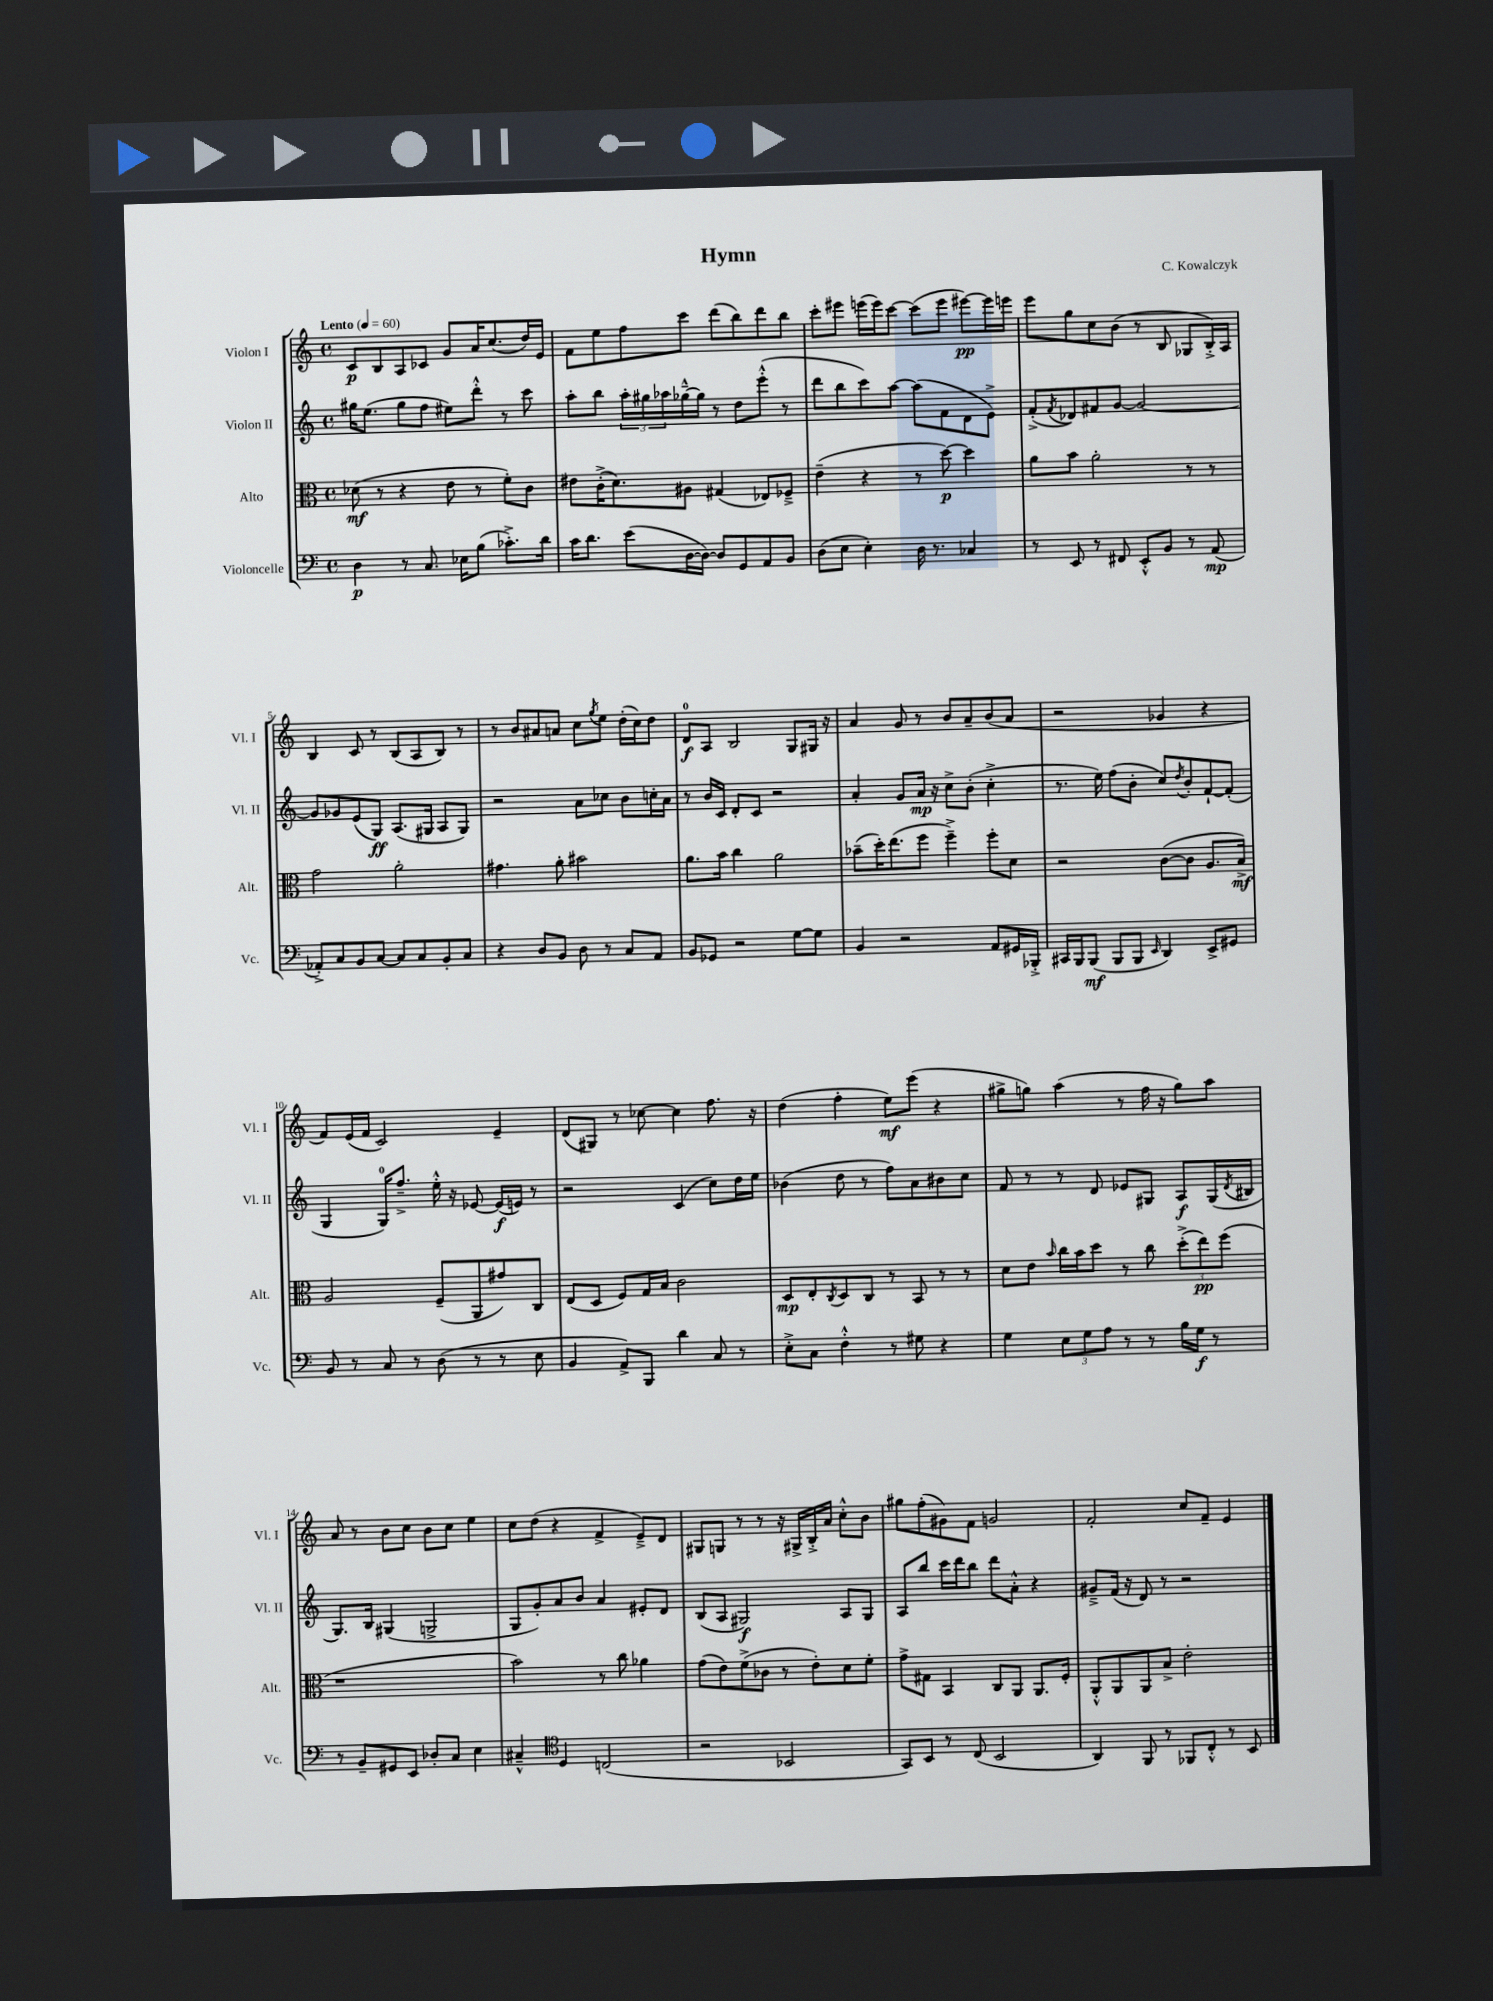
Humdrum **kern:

**kern	**dynam	**kern	**dynam	**kern	**dynam	**kern	**dynam
*part4	*part4	*part3	*part3	*part2	*part2	*part1	*part1
*staff4	*staff4	*staff3	*staff3	*staff2	*staff2	*staff1	*staff1
*I"Violoncelle	*	*I"Alto	*	*I"Violon II	*	*I"Violon I	*
*I'Vc.	*	*I'Alt.	*	*I'Vl. II	*	*I'Vl. I	*
*clefF4	*	*clefC3	*	*clefG2	*	*clefG2	*
*k[]	*	*k[]	*	*k[]	*	*k[]	*
*M4/4	*	*M4/4	*	*M4/4	*	*M4/4	*
*met(c)	*	*met(c)	*	*met(c)	*	*met(c)	*
*MM60	*	*MM60	*	*MM60	*	*MM60	*
=1	=1	=1	=1	=1	=1	=1	=1
!	!	!	!	!	!	!LO:TX:a:B:t=Lento	!
4D\	p	(8d-X\	mf	16gg#X\KL	.	8c/L	p
.	.	.	.	(8.ee\J	.	.	.
.	.	8r	.	.	.	8B/	.
8r	.	4r	.	8gg#\L	.	8A/	.
8.C/	.	.	.	8ff\J	.	8c-X/J	.
.	.	8e\	.	8ee#X\L)	.	8g/L	.
16E-X\KL	.	.	.	.	.	.	.
(8B\J	.	8r	.	8ddd'^^\J	.	16a/K	.
.	.	.	.	.	.	(8.cc/	.
8.c-X'^\L)	.	8f'\L)	.	8r	.	.	.
.	.	8c\J	.	8ccc\	.	16dd/L)	.
16d\Jk	.	.	.	.	.	16e/JJ	.
=2	=2	=2	=2	=2	=2	=2	=2
16c\KL	.	8e#X\L	.	8aa'\L	.	8f\L	.
8.d\J	.	.	.	.	.	.	.
.	.	(16c'^\K	.	8bb\J	.	8ee\	.
.	.	8.d\)	.	.	.	.	.
(8e\L	.	.	.	24aa'\LL	.	8ff\	.
.	.	.	.	24gg#X\	.	.	.
.	.	.	.	24aa-X\	.	.	.
[16D\L	.	8A#X\J	.	[16gg-X~^^\	.	8ccc\J	.
16D\JJ_)	.	.	.	16gg-\JJ]	.	.	.
8D/L]	.	(4G#X/	.	8r	.	(8ddd\L	.
8GG/	.	.	.	8dd\L	.	8bb\)	.
8AA/	.	8E-X/L)	.	(8eee'^^\J	.	8ddd\	.
8BB/J	.	8F-X~^/J	.	8r	.	8bb\J	.
=3	=3	=3	=3	=3	=3	=3	=3
(8D\L	.	(4e~\	.	8ddd\L	.	8ccc'\L	.
8E\J	.	.	.	8bb\	.	8eee#X\J	.
4E'\)	.	4r	.	8ccc\)	.	(16eeen\LL	.
.	.	.	.	.	.	16eee\J)	.
.	.	.	.	[8aa\J	.	[8ccc\J	.
16D\	.	8r	.	(8aa\L]	.	(8ccc\L]	.
8.r	.	.	.	.	.	.	.
.	.	[8dd\)	p	8f\	.	8eee\J	.
4C-X/	.	4dd\]	.	8d\	.	[8eee#X\L)	pp
.	.	.	.	8e^\J)	.	16eee#\L]	.
.	.	.	.	.	.	16eeen\JJ	.
=4	=4	=4	=4	=4	=4	=4	=4
8r	.	8a\L	.	(8f'^/L	.	8eee\L	.
.	.	.	.	8qf/	.	.	.
8EE/	.	8b\J	.	8d-X/)	.	8gg\	.
8r	.	2a'\	.	8f#X/	.	8cc\	.
8FF#X/	.	.	.	[8g/J	.	(8b\J	.
8EE'^^/L	.	.	.	2g/_	.	8r	.
8BB/J	.	.	.	.	.	8B/	.
8r	.	8r	.	.	.	8G-X/L	.
(8AA/	mp	8r	.	.	.	16B'^/L)	.
.	.	.	.	.	.	16A/JJ	.
!!LO:LB:g=z
=5	=5	=5	=5	=5	=5	=5	=5
8AA-X'^/L)	.	2g\	.	8g/L]	.	4B/	.
8C/	.	.	.	8g-X/	.	.	.
8BB/	.	.	.	(8e/	.	8c/	.
[8C/J	.	.	.	8G/J)	ff	8r	.
8C/L]	.	2a'\	.	(8.A/L	.	(8B/L	.
8C/	.	.	.	.	.	8A/	.
.	.	.	.	16G#X/Jk	.	.	.
8BB'/	.	.	.	8A/L	.	8B/J)	.
8C/J	.	.	.	8G#/J)	.	8r	.
=6	=6	=6	=6	=6	=6	=6	=6
4r	.	4.g#X\	.	2r	.	8r	.
.	.	.	.	.	.	8b/L	.
8D/L	.	.	.	.	.	8a#X/	.
8BB/J	.	8a'\	.	.	.	8an/J	.
8D\	.	2b#X\	.	8a\L	.	8cc\L	.
.	.	.	.	.	.	8qgg/	.
8r	.	.	.	8cc-X\J	.	8ee\J	.
8C/L	.	.	.	8b\L	.	(16dd'\LL	.
.	.	.	.	.	.	16cc\J)	.
8AA/J	.	.	.	16ccn'\L	.	8dd\J	.
.	.	.	.	16a\JJ	.	.	.
=7	=7	=7	=7	=7	=7	=7	=7
8BB/L	.	8.a\L	.	8r	.	8d/L	f
8GG-X/J	.	.	.	16b/LL	.	8A/J	.
.	.	16b\Jk	.	16c/JJ	.	.	.
2r	.	4cc\	.	8d'/L	.	2B/	.
.	.	.	.	8c/J	.	.	.
.	.	2a\	.	2r	.	.	.
[8G\L	.	.	.	.	.	8G/L	.
8G\J]	.	.	.	.	.	16G#X/Jk	.
.	.	.	.	.	.	16r	.
=8	=8	=8	=8	=8	=8	=8	=8
4BB/	.	(8b-X~\L	.	4a'/	.	4a/	.
.	.	16dd'\K)	.	.	.	.	.
.	.	(8.ee\	.	.	.	.	.
2r	.	.	.	8g/L	.	8g/	.
.	.	8ff\J	.	16a/Jk	mp	8r	.
.	.	.	.	16r	.	.	.
.	.	4ff~^\)	.	8cc^\L	.	8b/L	.
.	.	.	.	(8b'\J	.	8a~/	.
8AA/L	.	8ff'\L	.	4cc'^\	.	(8b/	.
16GG#X/L	.	8d\J	.	.	.	8a/J	.
16BBB-X'^/JJ	.	.	.	.	.	.	.
=9	=9	=9	=9	=9	=9	=9	=9
16CC#X/LL	.	2r	.	8.r	.	2r	.
16BBB/J	.	.	.	.	.	.	.
(8BBB/J	mf	.	.	.	.	.	.
.	.	.	.	16ee\)	.	.	.
8BBB/L	.	.	.	(8ff\L	.	.	.
8BBB/J	.	.	.	8b'\J	.	.	.
16qqEE/	.	.	.	.	.	.	.
4DD/)	.	([8c\L	.	8cc/L)	.	4g-X/	.
.	.	.	.	8qdd/	.	.	.
.	.	8c\J]	.	8b'/	.	.	.
8EE^/L	.	8.A/L	.	[8f`/	.	4r	.
8GG#X/J	.	.	.	(8f'/J]	.	.	.
.	.	16B^/Jk)	mf	.	.	.	.
!!LO:LB:g=z
=10	=10	=10	=10	=10	=10	=10	=10
8BB/	.	2A/	.	4G/	.	8f/L)	.
8r	.	.	.	.	.	(16e/L	.
.	.	.	.	.	.	16f/JJ	.
8C/	.	.	.	16G/KL)	.	2c/)	.
.	.	.	.	8.ff~^/J	.	.	.
8r	.	.	.	.	.	.	.
(8D\	.	(8F~/L	.	16ee'^^\	.	.	.
.	.	.	.	16r	.	.	.
8r	.	8AA/	.	[8e-X/	.	.	.
8r	.	8g#X/)	.	(16e-/LL]	f	4e~/	.
.	.	.	.	16en/JJ)	.	.	.
8E\	.	8C/J	.	8r	.	.	.
=11	=11	=11	=11	=11	=11	=11	=11
4BB/	.	(8E/L	.	2r	.	(8d/L	.
.	.	8D/J	.	.	.	8G#X/J)	.
8AA^/L)	.	8F/L)	.	.	.	8r	.
8BBB/J	.	16G/L	.	.	.	[8cc-X\	.
.	.	16B/JJ	.	.	.	.	.
4d\	.	2c\	.	(4c/	.	4cc-\]	.
8C/	.	.	.	8cc\L)	.	8.ff\	.
8r	.	.	.	16dd\L	.	.	.
.	.	.	.	16ee\JJ	.	16r	.
=12	=12	=12	=12	=12	=12	=12	=12
8E'^\L	.	8D/L	mp	(4b-X\	.	(4dd\	.
8C\J	.	8E'/	.	.	.	.	.
.	.	8qC/	.	.	.	.	.
4F'^^\	.	8D/	.	8dd\	.	4ff'\	.
.	.	8C/J	.	8r	.	.	.
8r	.	8r	.	8ff\L)	.	8ee\L)	mf
8G#X\	.	8BB/	.	8a\	.	(8eee\J	.
4r	.	8r	.	8b#X\	.	4r	.
.	.	8r	.	8cc\J	.	.	.
=13	=13	=13	=13	=13	=13	=13	=13
4G\	.	8d\L	.	8f/	.	8gg#X^\L	.
.	.	8e\J	.	8r	.	8ggn\J)	.
.	.	16qqb/	.	.	.	.	.
12E\L	.	16cc\LL	.	8r	.	(4aa\	.
.	.	16b\J	.	.	.	.	.
12G\	.	.	.	.	.	.	.
.	.	8dd\J	.	8d/	.	.	.
12A\J	.	.	.	.	.	.	.
8r	.	8r	.	8e-X/L	.	8r	.
8r	.	8cc\	.	8G#X/J	.	16ff\	.
.	.	.	.	.	.	16r	.
16B\LL	.	(12dd'^\L	.	8A/L	f	8gg\L)	.
16G\JJ	f	.	.	.	.	.	.
.	.	12ee\)	pp	.	.	.	.
8r	.	.	.	(16G#/L	.	8aa\J	.
.	.	(12ff\J	.	.	.	.	.
.	.	.	.	8qd/	.	.	.
.	.	.	.	16B#X/JJ	.	.	.
!!LO:LB:g=z
=14	=14	=14	=14	=14	=14	=14	=14
8r	.	1r	.	8.G/L)	.	8a/	.
8BB~/L	.	.	.	.	.	8r	.
.	.	.	.	16B/Jk	.	.	.
8GG#X/	.	.	.	(4G#X/	.	8b\L	.
8EE/J	.	.	.	.	.	8cc\J	.
8D-X'/L	.	.	.	2Gn^/	.	8b\L	.
8C/J	.	.	.	.	.	8cc\J	.
4E\	.	.	.	.	.	4ee\	.
=15	=15	=15	=15	=15	=15	=15	=15
4C#X~^^/	.	2b\)	.	8G/L	.	8cc\L	.
.	.	.	.	8g'/)	.	(8dd\J	.
*clefC4	*	*	*	*	*	*	*
4D/	.	.	.	8a/	.	4r	.
.	.	.	.	8b/J	.	.	.
(2Cn/	.	8r	.	4a/	.	4f^/	.
.	.	8cc\	.	.	.	.	.
.	.	4a-X\	.	8e#X'/L	.	8e~^/L)	.
.	.	.	.	8d/J	.	8d/J	.
=16	=16	=16	=16	=16	=16	=16	=16
2r	.	(8g\L	.	(8B/L	.	8G#X/L	.
.	.	8e\)	.	8A/J	.	8Gn/J	.
.	.	(8f^\	.	2G#X/)	f	8r	.
.	.	8c-X\J	.	.	.	8r	.
2BB-X/	.	8r	.	.	.	16r	.
.	.	.	.	.	.	16G#X^/LL	.
.	.	8e'\L)	.	.	.	16B'^/	.
.	.	.	.	.	.	16a/JJ	.
.	.	8d\	.	8A/L	.	8cc'^^\L	.
.	.	8f'\J	.	8G#/J	.	8b\J	.
=17	=17	=17	=17	=17	=17	=17	=17
8GG/L)	.	8g^\L	.	8A/L	.	8gg#X\L	.
8BB/J	.	8G#X\J	.	8bb/J	.	(8ff'\	.
8r	.	4BB/	.	16ccc\LL	.	8g#X\)	.
.	.	.	.	16ddd\J	.	.	.
(8C/	.	.	.	8bb\J	.	8f\J	.
2BB/	.	8C/L	.	8ddd\L	.	2gn/	.
.	.	8AA/J	.	8a'^^\J	.	.	.
.	.	8.AA/L	.	4r	.	.	.
.	.	16F'/Jk	.	.	.	.	.
=18	=18	=18	=18	=18	=18	=18	=18
4AA/)	.	8AA'^^/L	.	8g#X~^/L	.	2f'/	.
.	.	8AA/	.	(16f/Jk	.	.	.
.	.	.	.	16r	.	.	.
8FF/	.	8AA/	.	8d/)	.	.	.
8r	.	8B^/J	.	8r	.	.	.
8FF-X/L	.	2e'\	.	2r	.	8cc/L	.
8C'^^/J	.	.	.	.	.	8f~/J	.
8r	.	.	.	.	.	4e/	.
8BB/	.	.	.	.	.	.	.
==	==	==	==	==	==	==	==
*-	*-	*-	*-	*-	*-	*-	*-
